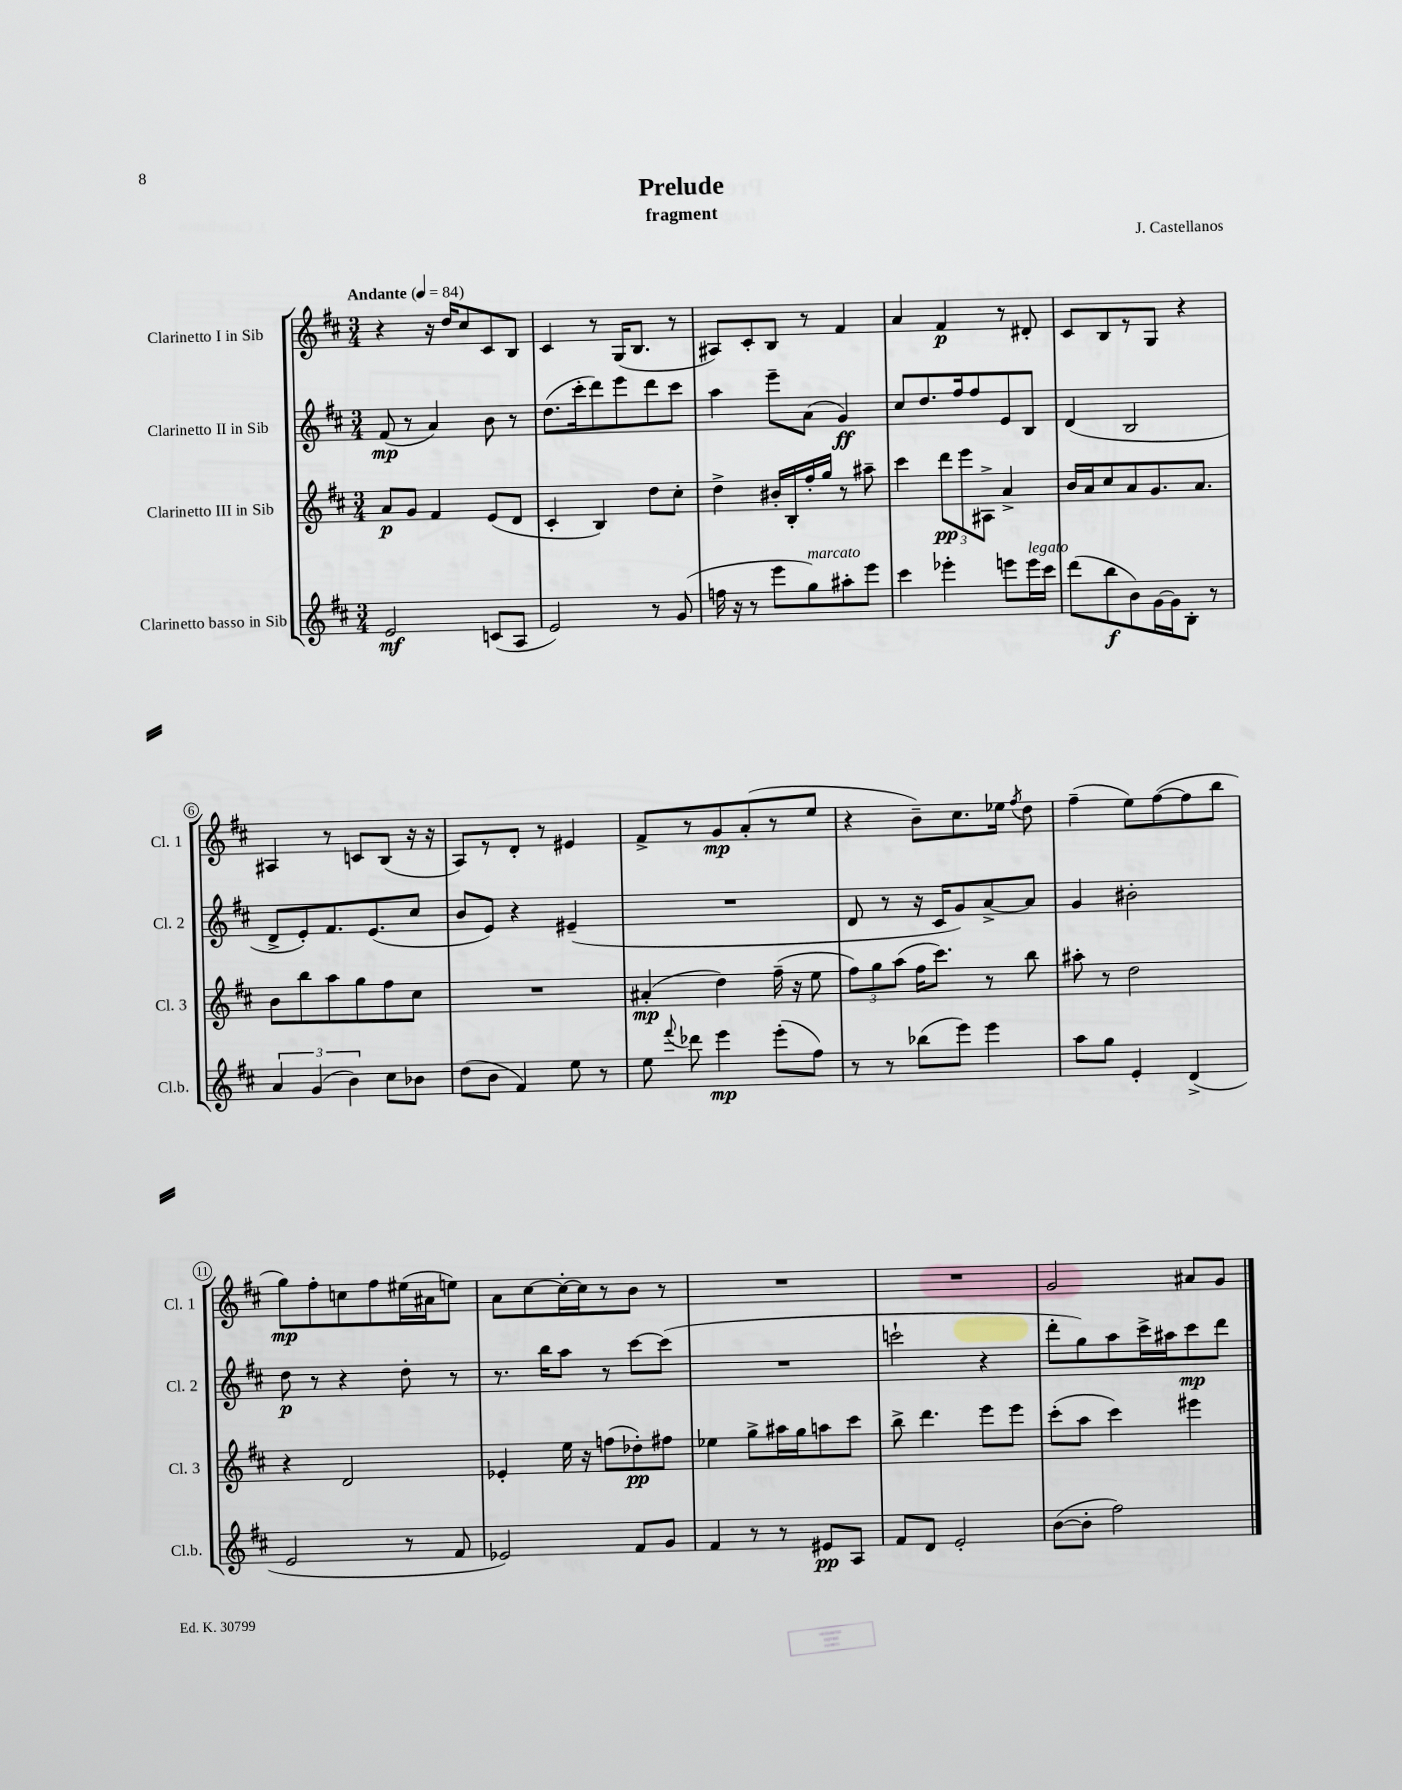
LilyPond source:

\header { title = "Prelude" composer = "J. Castellanos" subtitle = "fragment" }
<<
\new StaffGroup <<
\new Staff = "s0" \with { instrumentName = "Clarinetto I in Sib" shortInstrumentName = "Cl. 1" } {
    \clef treble \key d \major \numericTimeSignature \time 3/4 \tempo "Andante" 4 = 84
    \autoBeamOff r4 r16 d''16[ cis''8 cis'8 b8] |
    cis'4 r8 g16[( b8.] r8 |
    ais8[) cis'8-. b8] r8 fis'4 |
    a'4 fis'4\p r8 dis'8-. |
    cis'8[ b8 r8 g8] r4 |
    ais4 r8 c'8[ b8]( r16 r16 |
    a8[) r8 d'8]-. r8 eis'4 |
    fis'8[-> r8 g'8\mp a'8-.( r8 e''8] |
    r4 b'8[--) cis''8. ees''16] \acciaccatura { fis''8 } d''8 |
    fis''4--( e''8[) fis''8~( fis''8 b''8] |
    g''8[\mp) fis''8-. c''8 fis''8 eis''16( ais'16 e''8]) |
    a'8[ cis''8~ cis''16~-. cis''16 r8 b'8] r8 |
    R2. |
    R2. |
    g'2 ais'8[ g'8] \bar "|." |
}
\new Staff = "s1" \with { instrumentName = "Clarinetto II in Sib" shortInstrumentName = "Cl. 2" } {
    \clef treble \key d \major \numericTimeSignature \time 3/4
    \autoBeamOff fis'8\mp( r8 a'4) b'8 r8 |
    d''8.[( cis'''16-. d'''8) e'''8 d'''8 cis'''8] |
    a''4 e'''8[-- a'8]( g'4\ff) |
    cis''8[ d''8. fis''16 fis''8 e'8 b8] |
    d'4( b2 |
    d'8[-> e'8-.) fis'8. e'8.( cis''8] |
    b'8[ e'8]) r4 eis'4--( |
    R2. |
    d'8 r8 r16 cis'16[ g'8) a'8~-> a'8] |
    g'4 bis'2-. |
    d''8\p r8 r4 d''8-. r8 |
    r8. b''16[ a''8] r8 cis'''8[~ cis'''8]( |
    R2. |
    c'''2-! r4 |
    d'''8[-. g''8) a''8 cis'''16-> ais''16 cis'''8\mp d'''8] \bar "|." |
}
\new Staff = "s2" \with { instrumentName = "Clarinetto III in Sib" shortInstrumentName = "Cl. 3" } {
    \clef treble \key d \major \numericTimeSignature \time 3/4
    \autoBeamOff a'8[\p g'8] fis'4 e'8[( d'8] |
    cis'4-. b4) d''8[ cis''8]-. |
    d''4-> bis'16[-. b16-. fis''16-. g''16] r8 ais''8-- |
    cis'''4 \tuplet 3/2 { d'''8[\pp e'''8 ais8]-> } a'4-> |
    b'16[ a'16 cis''8 a'8 g'8. a'8.] |
    b'8[ b''8 a''8 g''8 fis''8 cis''8] |
    R2. |
    ais'4-.\mp( d''4) fis''16--( r16 e''8 |
    \tuplet 3/2 { fis''8[) g''8 a''8]( } fis''16[ cis'''8.]) r8 b''8 |
    ais''8-. r8 d''2 |
    r4 d'2 |
    ees'4-. e''16 r16 f''8[( des''8-.\pp) fis''8] |
    ees''4 g''8[-> ais''16 g''16 a''8 cis'''8] |
    b''8-> d'''4. e'''8[ e'''8] |
    cis'''8[-.( a''8] cis'''4) eis'''4 \bar "|." |
}
\new Staff = "s3" \with { instrumentName = "Clarinetto basso in Sib" shortInstrumentName = "Cl.b." } {
    \clef treble \key d \major \numericTimeSignature \time 3/4
    \autoBeamOff e'2\mf c'8[( a8] |
    e'2) r8 g'8( |
    f''16 r16 r8 e'''8[ g''8^\markup { \italic "marcato" }) ais''8-. e'''8] |
    cis'''4 ees'''4-. e'''8[ e'''16^\markup { \italic "legato" } cis'''16] |
    d'''8[( b''8\f b'8) g'16~ g'16 b8]-. r8 |
    \tuplet 3/2 { a'4 g'4( b'4) } cis''8[ bes'8] |
    d''8[( b'8] fis'4) e''8 r8 |
    e''8 \appoggiatura { fis'''8 } des'''8 e'''4\mp e'''8[-.( fis''8]) |
    r8 r8 bes''8[( e'''8]) e'''4 |
    a''8[ g''8] e'4-. d'4->( |
    e'2 r8 fis'8 |
    ees'2) fis'8[ g'8] |
    fis'4 r8 r8 eis'8[\pp a8] |
    fis'8[ d'8] e'2-. |
    b'8[~( b'8]-. fis''2) \bar "|." |
}
>>
>>
\layout { \context { \Score \override BarNumber.stencil = #(make-stencil-circler 0.1 0.3 ly:text-interface::print) } }
